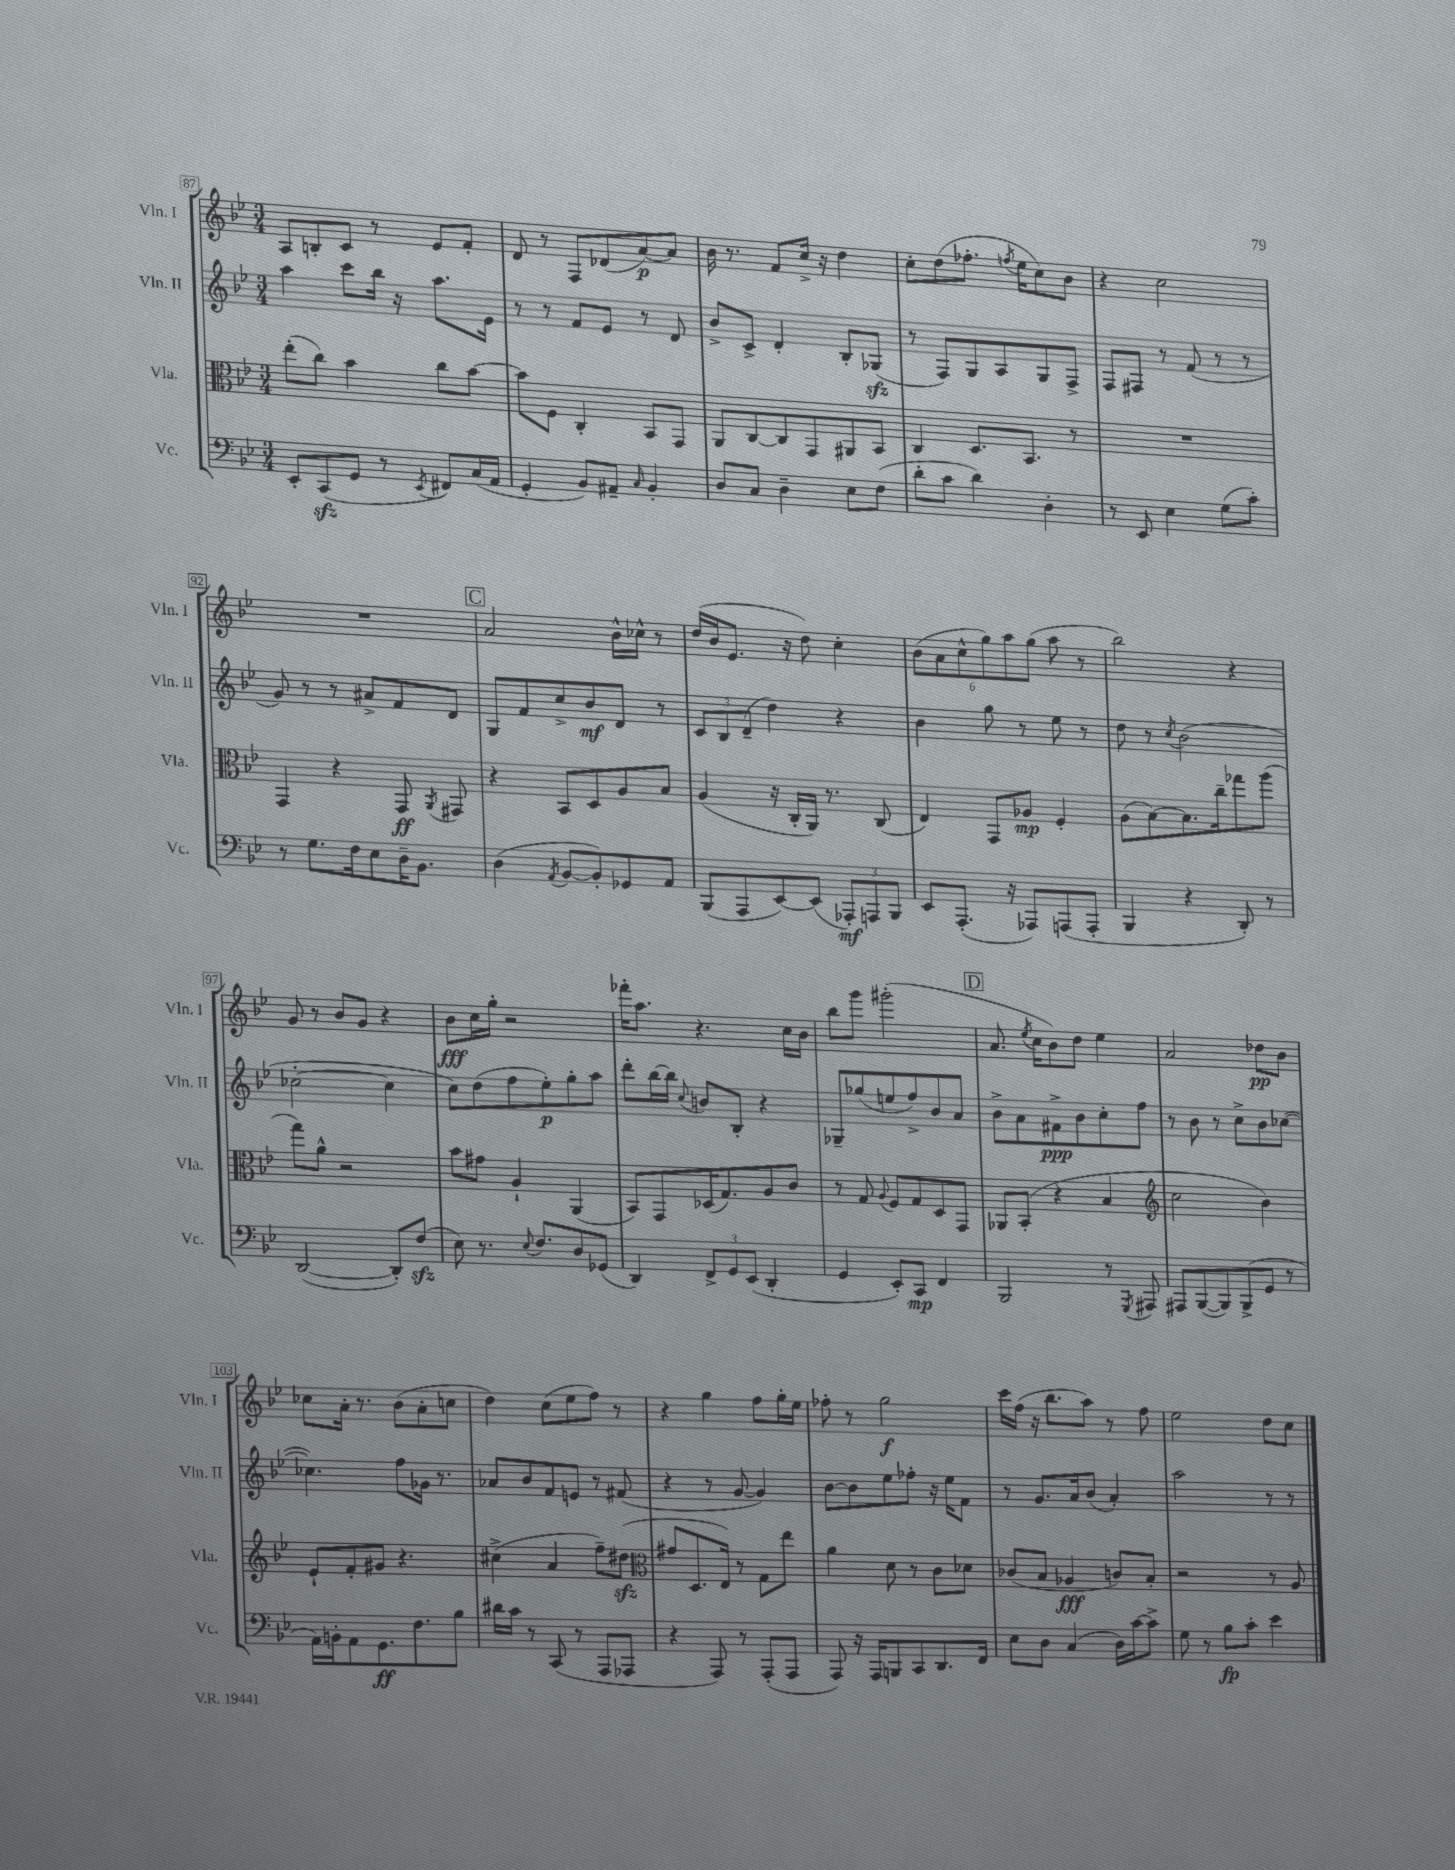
<<
\new StaffGroup <<
\new Staff = "s0" \with { instrumentName = "Vln. I" shortInstrumentName = "Vln. I" } {
    \clef treble \key bes \major \numericTimeSignature \time 3/4
    \autoBeamOff a8[ b8-. c'8] r8 ees'8[ f'8]-. |
    d'8 r8 f8[ des'8( a'8~\p) a'8] |
    bes'16 r8. f'8[ c''16]-> r16 d''4 |
    c''8[-. d''8( fes''8.]-. \acciaccatura { f''8 } ees''16[ c''8) bes'8] |
    r4 c''2 |
    R2. |
    \mark \markup { \box "C" } a'2 bes'16[-^ ces''16]-^ r8 |
    d''16[( bes'16 ees'8.] r16 d''8) c''4-. |
    \tuplet 6/4 { bes'8[( a'8 c''8-^ g''8) a''8 g''8]( } a''8 r8 |
    bes''2) r4 |
    g'8 r8 bes'8[ g'8] r4 |
    bes'8[\fff c''16 g''16]-. r2 |
    fes'''16[-. a''8.] r4. c''16[ bes'16] |
    bes''8[ g'''8] gis'''2-.( |
    \mark \markup { \box "D" } a'8. \acciaccatura { ees''8 } c''16[ bes'8) d''8] ees''4 |
    a'2 des''8[\pp bes'8] |
    ces''8[ a'16]-. r8. bes'8[( a'8-. c''8] |
    d''4) c''8[( ees''8 f''8]) r8 |
    r4 g''4 f''8[ g''16-. ees''16] |
    fes''8-. r8 g''2\f |
    c'''16[ f''16]( r16 bes''8.[ a''8]) r8 f''8 |
    ees''2 d''8[ c''8] \bar "|." |
}
\new Staff = "s1" \with { instrumentName = "Vln. II" shortInstrumentName = "Vln. II" } {
    \clef treble \key bes \major \numericTimeSignature \time 3/4
    \autoBeamOff a''4 c'''8[ bes''16] r16 a''8.[ ees'16] |
    r8 r8 f'8[ ees'8] r8 d'8 |
    bes'8[-> c'8]-> d'4-. bes8[-. ges8]\sfz( |
    r8 f8[) g8 a8 g8 f8]-> |
    f8[ fis8] r8 f'8( r8 r8 |
    g'8) r8 r8 ais'8[-> f'8 d'8] |
    \mark \markup { \box "C" } g8[ f'8 c''8-> bes'8\mf d'8] r8 |
    \tuplet 3/2 { c'8[ bes8 d'8]--( } d''4) r4 |
    bes'4 g''8 r8 ees''8 r8 |
    d''8 r8 \acciaccatura { c''8 } bes'2( |
    ces''2~-. ces''4 |
    c''8[) d''8( f''8 ees''8-.\p) g''8-. a''8] |
    d'''8[-. bes''16~ bes''16] \appoggiatura { c''8 } b'8[ bes8]-. r4 |
    ges8[-- ges''8( e''8 f''8->) bes'8 a'8] |
    \mark \markup { \box "D" } bes'8[-> a'8 fis'8->\ppp bes'8 c''8-. f''8] |
    r8 bes'8 r8 c''8[-> bes'8 ces''8]~( |
    ces''4.) f''8[ ges'16] r8. |
    aes'8[ bes'8 f'8 e'8] r8 fis'8( |
    r4 r8 g'8~ g'4) |
    bes'8[~ bes'8 ees''8 fes''8]-. r16 ees''16[ f'8] |
    r8 g'8.[ a'16 bes'8]( a'4-.) |
    a''2 r8 r8 \bar "|." |
}
\new Staff = "s2" \with { instrumentName = "Vla." shortInstrumentName = "Vla." } {
    \clef alto \key bes \major \numericTimeSignature \time 3/4
    \autoBeamOff ees''8[-.( c''8]) bes'4 c''8[ bes'8]~ |
    bes'8[ f8] c4-. bes,8[ g,8] |
    a,8[ c8~ c8 g,8 ais,8 bes,8] |
    c4 d8.[ bes,8.] r8 |
    R2. |
    g,4 r4 g,8\ff \acciaccatura { a,8 } gis,8 |
    \mark \markup { \box "C" } r4 bes,8[ d8 a8 bes8] |
    a4( r16 c16[-. a,16]) r8. c8( |
    ees4) g,8[ aes8]\mp f4-. |
    a8[( bes8~) bes8. c''16-- ges''8 a''8]( |
    g''8[) a'8]-^ r2 |
    bes'8[ gis'8] a4-! a,4( |
    bes,8[) g,8 des16( g8.) a8 c'8] |
    r8 g8 \appoggiatura { a8 } f8[ g8 d8 g,8] |
    \mark \markup { \box "D" } aes,8[ bes,8]-.( r4 bes4 |
    \clef treble c''2 bes'4) |
    ees'8[-! f'8-. gis'8] r4. |
    cis''4->( a'4 f''8[--) dis''8]\sfz( |
    \clef alto gis'8[ d8. ees16]) r8 g8[ ees''8] |
    a'4 d'8 r8 c'8[ des'8] |
    ces'8[( bes8] aes4\fff c'8[) bes8]-. |
    r2 r8 a8 \bar "|." |
}
\new Staff = "s3" \with { instrumentName = "Vc." shortInstrumentName = "Vc." } {
    \clef bass \key bes \major \numericTimeSignature \time 3/4
    \autoBeamOff ees,8[-. c,8\sfz( g,8] r8 \acciaccatura { ees,8 } fis,8[) c16( a,16] |
    g,4-. bes,8[) ais,8]-- \grace { c16 } bes,4-. |
    d8[ c8] d4-- ees8[ f8]( |
    d'8[-. c'8] d'4) d4-. |
    r8 ees,8 ees4 g8[( c'8]-.) |
    r8 g8.[ f16 ees8 d16-- bes,8.] |
    \mark \markup { \box "C" } d4( \acciaccatura { a,8 } bes,8[~ bes,8-.) ges,8 a,8] |
    bes,,8[( a,,8 ees,8~) ees,8]( \tuplet 3/2 { aes,,8[-.\mf) a,,8 bes,,8] } |
    ees,8[ a,,8.]-.( r16 aes,,8[) a,,8( a,,8]-. |
    bes,,4 r4 d,8-.) r8 |
    d,2~( d,8[-.) f8]\sfz( |
    ees8) r8. \appoggiatura { ees8 } f8.[ d8 ges,8]( |
    d,4) \tuplet 3/2 { f,8[-> g,8 ees,8]( } d,4-. |
    g,4 ees,8[-.) c,8]\mp f,4 |
    \mark \markup { \box "D" } bes,,2 r8 \acciaccatura { g,,8 } ais,,8 |
    ais,,8[ bes,,8~( bes,,8) bes,,8->( g,8] r8 |
    a,16[) b,16-. a,8 g,8.\ff f8. bes8] |
    dis'16[ c'16] r8 c,8( r8 a,,8[ aes,,8] |
    r4 a,,8) r8 a,,8[-.( a,,8] |
    a,,8) r16 a,,16[ b,,8 c,8 d,8. f,16] |
    ees8[ d8] c4( d16[) c'16~ c'8]-> |
    g8 r8 bes8[\fp c'8]-. ees'4 \bar "|." |
}
>>
>>
\layout { \context { \Score currentBarNumber = #87 \override BarNumber.stencil = #(make-stencil-boxer 0.1 0.3 ly:text-interface::print) } }
